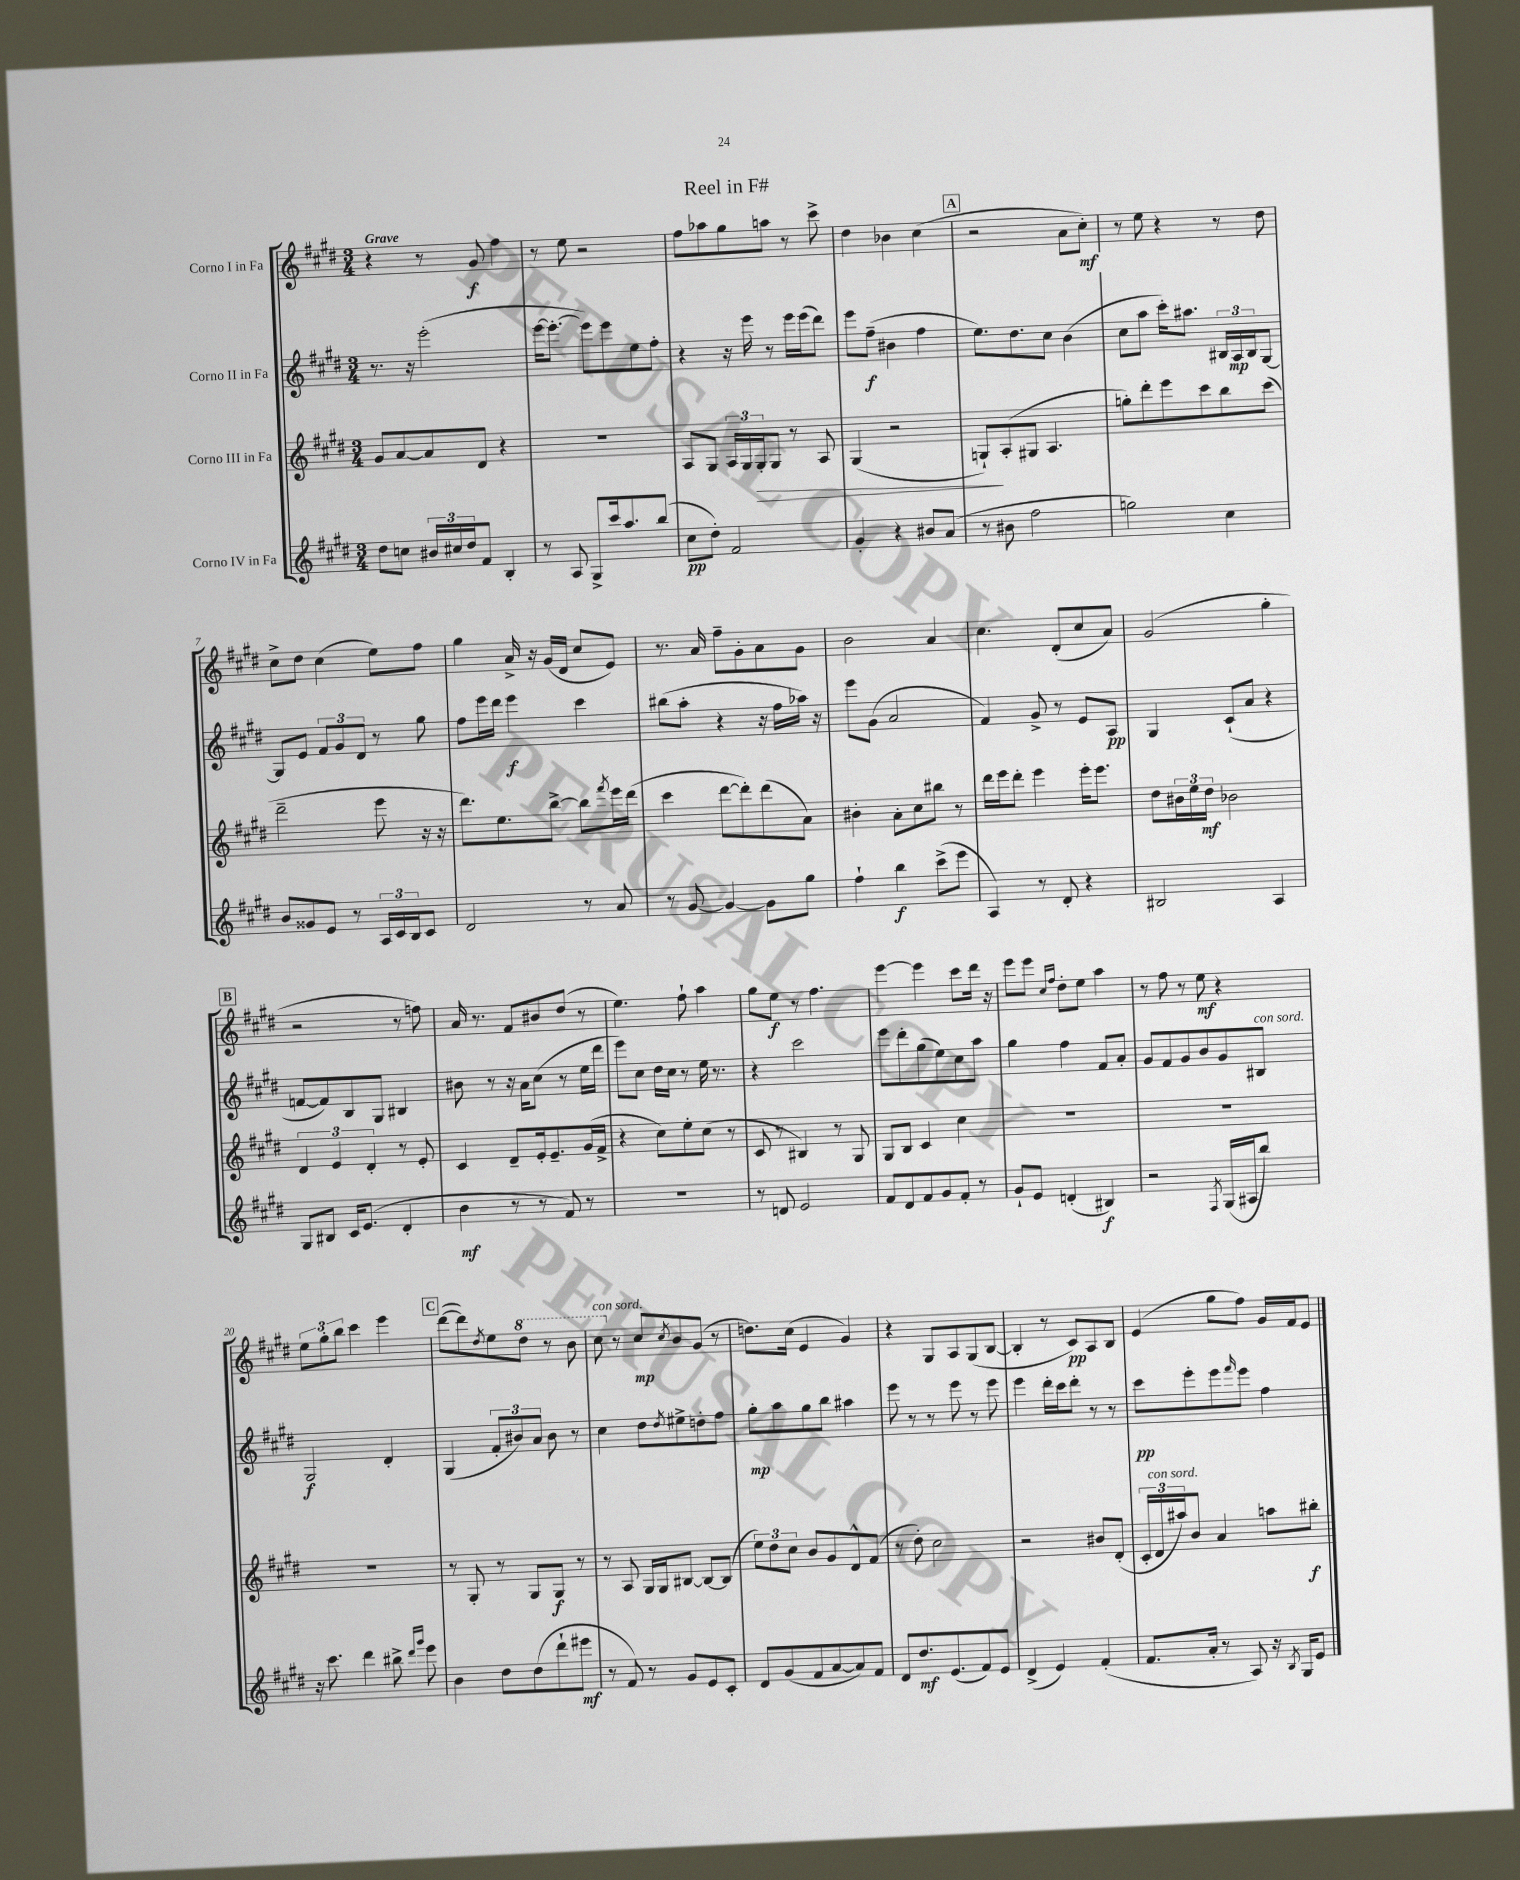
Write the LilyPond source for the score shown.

\header { title = "Reel in F#" }
<<
\new StaffGroup <<
\new Staff = "s0" \with { instrumentName = "Corno I in Fa" } {
    \clef treble \key e \major \numericTimeSignature \time 3/4 \tempo "Grave"
    r4 r8 gis'8\f fis''4 |
    r8 e''8 r2 |
    fis''8 aes''8 gis''8 a''8 r8 cis'''8-> |
    dis''4 bes'4 cis''4( |
    \mark \markup { \box "A" } r2 a'8 cis''8-.\mf) |
    r8 e''8 r4 r8 dis''8 |
    cis''8-> dis''8 cis''4( e''8) fis''8 |
    gis''4 a'16-> r16 gis'16( dis'16 cis''8 e'8) |
    r8. a'16 fis''8-- gis'8-. a'8 gis'8 |
    b'2 a'4 |
    cis''4. dis'8-.( cis''8 a'8) |
    gis'2( gis''4-. |
    \mark \markup { \box "B" } r2 r8 f''8) |
    a'16 r8. fis'8 bis'8 dis''8( r8 |
    e''4.) fis''8-! a''4 |
    gis''8 e''8\f r8 fis''4. |
    e'''4~ e'''4 cis'''8 dis'''16 r16 |
    e'''8 e'''8 \grace { cis''16 fis''16 } dis''8-. e''8 a''4 |
    r8 fis''8 r8 e''8\mf r4 |
    \tuplet 3/2 { e''8 gis''8-. b''8 } cis'''4 e'''4 |
    \mark \markup { \box "C" } dis'''8~( dis'''8) \acciaccatura { dis''8 } e''8 \ottava #1 dis'''8 r8 b''8 |
    cis'''8^\markup { \italic "con sord." } \ottava #0 r8 cis''8\mp \acciaccatura { cis''8 } b'8 gis'8( r8 |
    d''8.) cis''16( e'4 gis'4) |
    r4 gis8 a8 gis8( b8~ |
    b4-. r8 cis'8\pp) a8 b8 |
    e'4( gis''8 fis''8) gis'16 fis'16 e'8 \bar "|." |
}
\new Staff = "s1" \with { instrumentName = "Corno II in Fa" } {
    \clef treble \key e \major \numericTimeSignature \time 3/4
    r8. r16 e'''2-.( |
    e'''16~ e'''8.~-. e'''8) e'''8 e''8 fis''8-. |
    r4 r16 e'''16 r8 e'''16 e'''16( dis'''8) |
    e'''8 fis''8--\f( bis'4 fis''4 |
    \mark \markup { \box "A" } e''8.) dis''8. cis''8 b'4( |
    cis''8 a''8 cis'''16-.) ais''8. \tuplet 3/2 { bis16 a16\mp bis16 } gis8~ |
    gis8 e'8 \tuplet 3/2 { fis'8 gis'8 dis'8 } r8 gis''8 |
    fis''8 e'''16 dis'''16 e'''4\f cis'''4 |
    bis''8( a''8-. r4 r16 fis''16 aes''16) r16 |
    e'''8 gis'8( a'2 |
    fis'4) gis'8-> r8 e'8 a8\pp |
    gis4 cis'8-!( a'8 r4 |
    \mark \markup { \box "B" } f'8~ f'8) b8 gis8 bis4 |
    bis'8 r8 r16 a'16 cis''8( r8 e''16 dis'''16 |
    e'''8) cis''8 dis''16 cis''16 r8 e''16 r8. |
    r4 cis'''2 |
    e'''8 dis'''8-. gis''8( e''8) cis''8 a''8 |
    gis''4 fis''4 fis'8 a'8-. |
    gis'8 fis'8 gis'8 b'8 gis'8 bis8^\markup { \italic "con sord." } |
    gis2\f dis'4-. |
    \mark \markup { \box "C" } gis4( \tuplet 3/2 { fis'8-. bis'8) a'8 } bis'8 r8 |
    cis''4 dis''8 \acciaccatura { dis''8 } eis''8-> d''8-. fis''8 |
    gis''8-.\mp a''8 gis''8 b''8 ais''4 |
    e'''8 r8 r8 e'''8 r8 e'''8 |
    e'''4 dis'''16-. cis'''16 dis'''8-. r8 r8 |
    cis'''8\pp e'''8-. e'''8 \grace { fis'''16 } e'''8 fis''4 \bar "|." |
}
\new Staff = "s2" \with { instrumentName = "Corno III in Fa" } {
    \clef treble \key e \major \numericTimeSignature \time 3/4
    gis'8 a'8~ a'8 dis'8 r4 |
    R2. |
    a8 gis8 \tuplet 3/2 { a16 gis16 gis16-.\> } gis8 r8 a8 |
    gis4( r2 |
    \mark \markup { \box "A" } g8-!\!) a8-.( gis8 a4. |
    g''8-.) dis'''8-. e'''8 cis'''8 b''8 cis'''8( |
    dis'''2-- e'''8 r16 r16 |
    dis'''8.) e''8. b''8~-> b''8 \acciaccatura { fis'''8 } e'''16 dis'''16( |
    cis'''4 dis'''8~ dis'''8-.) dis'''8( a'8) |
    bis'4-. a'8-. cis''8 bis''8 r8 |
    dis'''16 e'''16 dis'''8-. e'''4 e'''16-. e'''8. |
    dis''8 \tuplet 3/2 { bis'16 e''16 dis''16\mf } bes'2 |
    \mark \markup { \box "B" } \tuplet 3/2 { dis'4 e'4 dis'4-. } r8 e'8-. |
    cis'4 dis'8-- e'16-. e'8.-- gis'16( fis'16-> |
    r4 cis''8) e''8-. cis''8( r8 |
    cis'8 r8 bis4) r8 gis8 |
    gis8 b8 cis'4 cis''4 |
    R2. |
    R2. |
    R2. |
    \mark \markup { \box "C" } r8 gis8-. r8 gis8 gis8\f r8 |
    r8 a8 gis16 gis16 bis8~ bis8~ bis8( |
    \tuplet 3/2 { e''8) dis''8 cis''8 } b'8 gis'8 dis'8-^ fis'8( |
    r8 dis''8-.) cis''2 |
    r2 bis'8 dis'8-.( |
    \tuplet 3/2 { cis'16-. dis'16^\markup { \italic "con sord." } ais''16) } b'8 a'4 a''8 bis''8-.\f \bar "|." |
}
\new Staff = "s3" \with { instrumentName = "Corno IV in Fa" } {
    \clef treble \key e \major \numericTimeSignature \time 3/4
    dis''8 c''8 \tuplet 3/2 { bis'16 cis''16 dis''16 } fis'8 b4-. |
    r8 a8 gis8-> cis'''16 a''8. b''8( |
    cis''8\pp dis''8-.) fis'2 |
    gis'4-. r4 bis'8 a'8( |
    \mark \markup { \box "A" } r8 bis'8 fis''2 |
    g''2) cis''4 |
    b'8 gisis'8 e'8 r8 \tuplet 3/2 { a16 cis'16 b16 } cis'8 |
    dis'2 r8 a'8 |
    r8 gis'8~ gis'4~ gis'8 gis''8 |
    fis''4-! b''4\f cis'''8->( e'''8 |
    a4) r8 dis'8-. r4 |
    bis2 a4 |
    \mark \markup { \box "B" } gis8 bis8 cis'16 e'8.( dis'4-. |
    b'4\mf r8 r8 fis'8) r8 |
    R2. |
    r8 d'8 e'2 |
    fis'8 dis'8 fis'8 gis'8 fis'8-. r8 |
    gis'8-! e'8 d'4-.( bis4\f) |
    r2 \acciaccatura { fis8 } gis16( ais16 b''8) |
    r16 cis'''8. dis'''4 bis''8-> \grace { dis'''16 gis'''16 } e'''8 |
    \mark \markup { \box "C" } b'4 dis''8 dis''8( dis'''8-! eis'''8\mf |
    r8 fis'8) r8 gis'8 e'8 cis'8-. |
    dis'8 gis'8( fis'8 a'8~ a'8) fis'8 |
    dis'8 dis''8.\mf e'8.( fis'8) e'8 |
    dis'4->( e'4) fis'4-.( |
    fis'8. a'16-. r8 a8) r16 \acciaccatura { b8 } gis16 e'8 \bar "|." |
}
>>
>>
